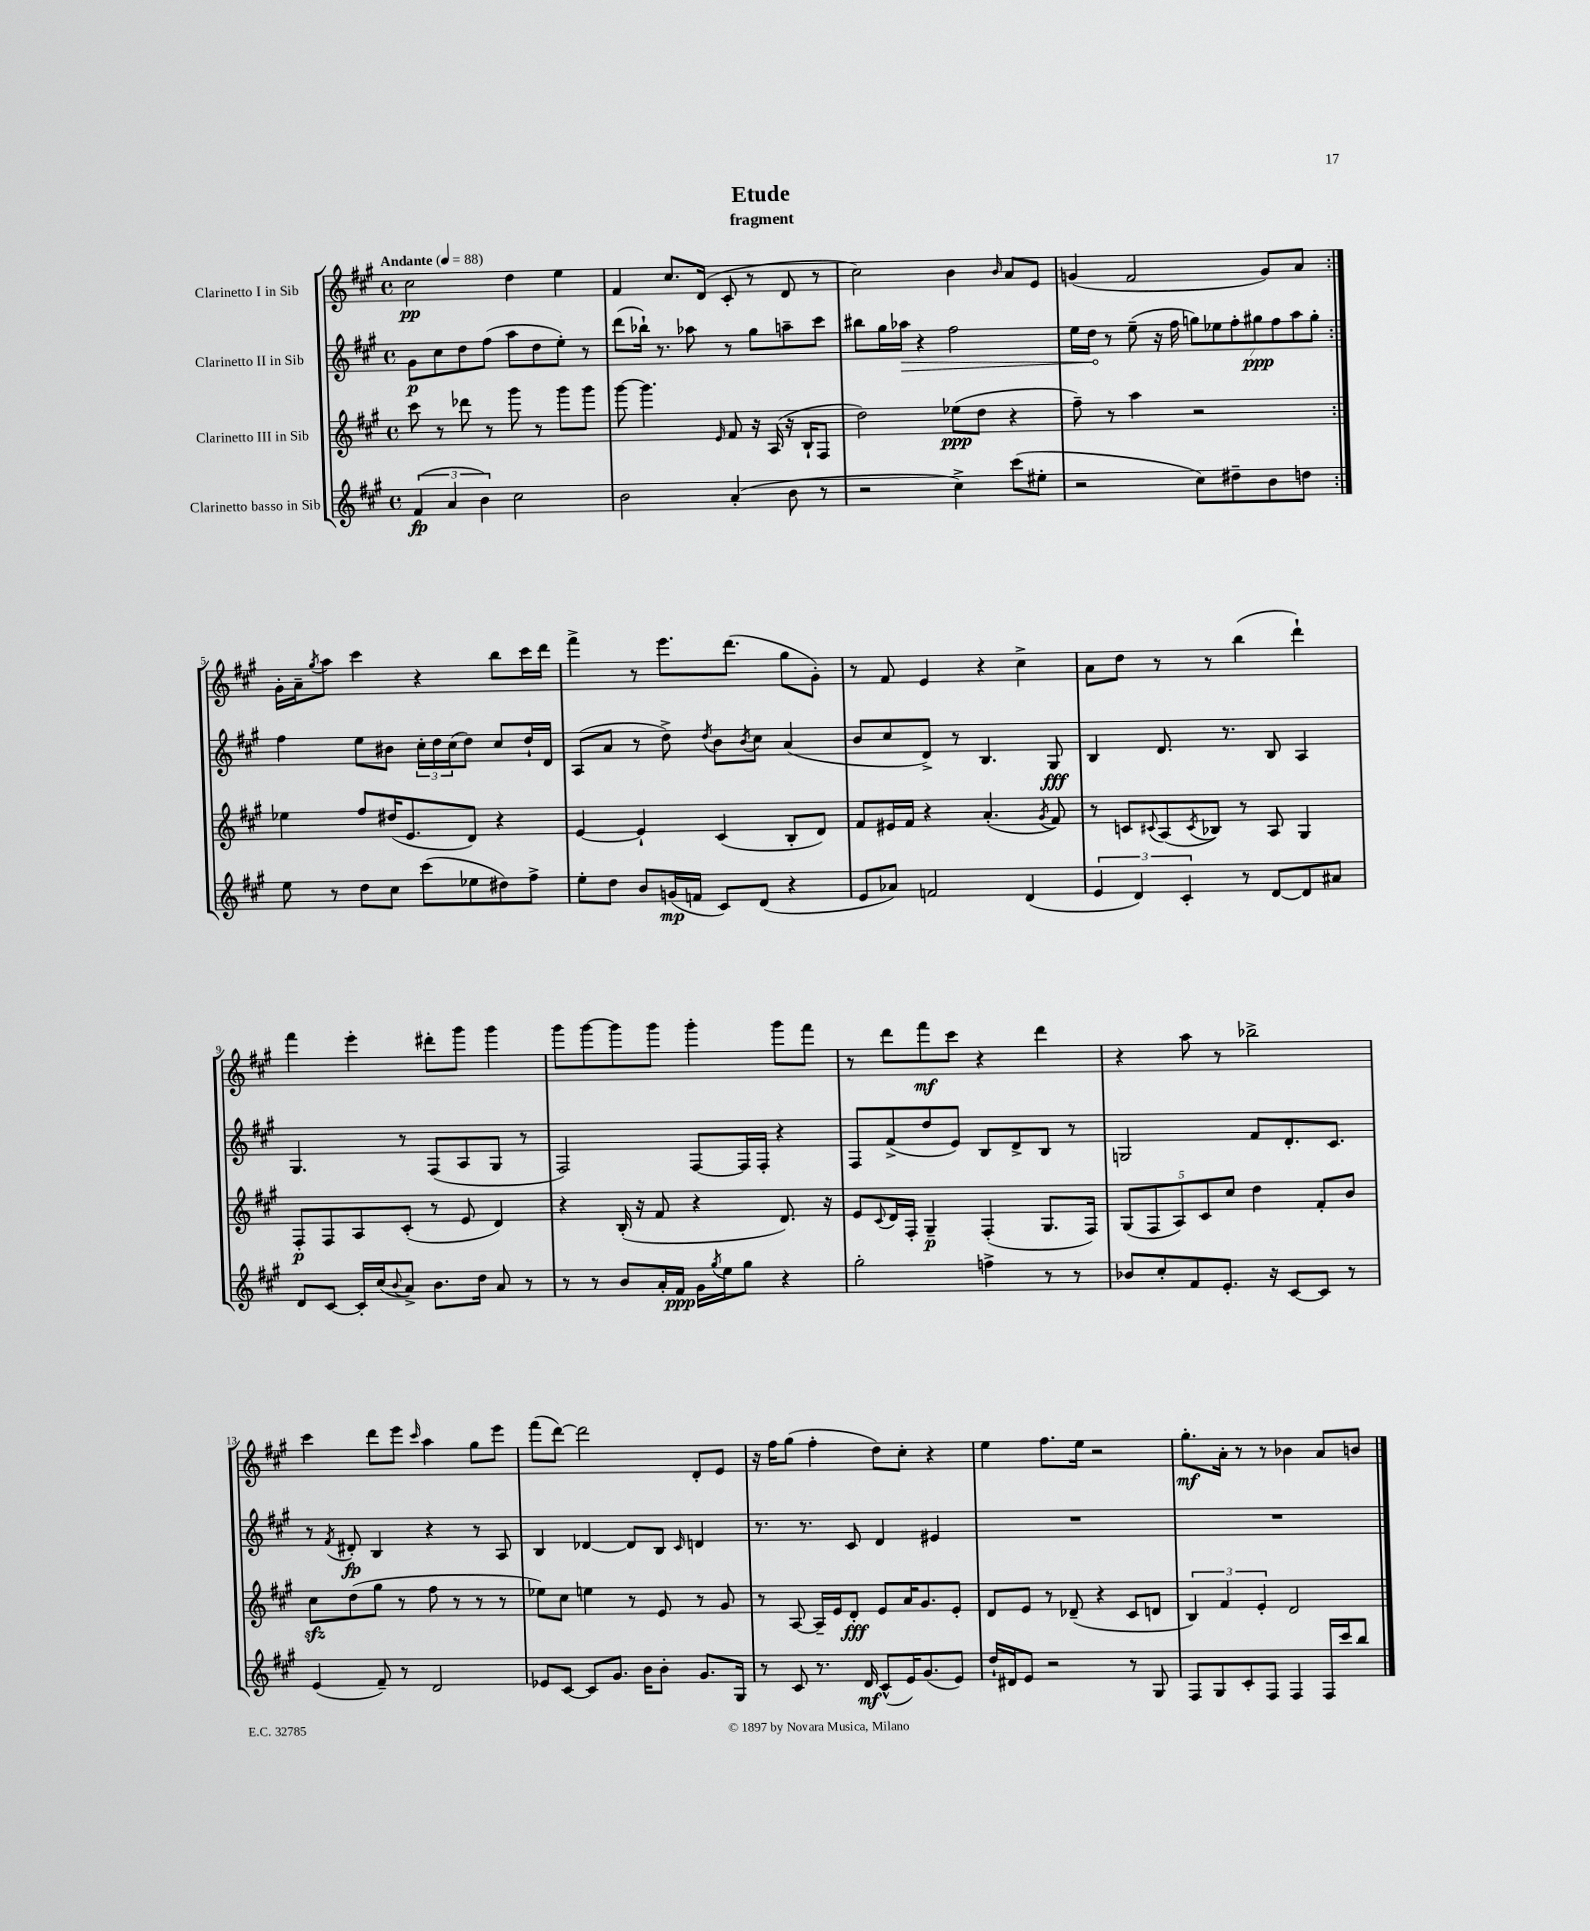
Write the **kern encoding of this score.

**kern	**dynam	**kern	**dynam	**kern	**dynam	**kern	**dynam
*part4	*part4	*part3	*part3	*part2	*part2	*part1	*part1
*staff4	*staff4	*staff3	*staff3	*staff2	*staff2	*staff1	*staff1
*I"Clarinetto basso in Sib	*	*I"Clarinetto III in Sib	*	*I"Clarinetto II in Sib	*	*I"Clarinetto I in Sib	*
*clefG2	*	*clefG2	*	*clefG2	*	*clefG2	*
*k[f#c#g#]	*	*k[f#c#g#]	*	*k[f#c#g#]	*	*k[f#c#g#]	*
*M4/4	*	*M4/4	*	*M4/4	*	*M4/4	*
*met(c)	*	*met(c)	*	*met(c)	*	*met(c)	*
*MM88	*	*MM88	*	*MM88	*	*MM88	*
=1	=1	=1	=1	=1	=1	=1	=1
!	!	!	!	!	!	!LO:TX:a:B:t=Andante	!
(6f#/	fp	8ccc#\	.	8g#\L	p	2cc#\	pp
.	.	8r	.	8cc#\	.	.	.
6a/	.	.	.	.	.	.	.
.	.	8ddd-X\	.	8dd\	.	.	.
6b\)	.	.	.	.	.	.	.
.	.	8r	.	(8ff#\J	.	.	.
2cc#\	.	8ggg#\	.	8aa\L	.	4dd\	.
.	.	8r	.	8dd\	.	.	.
.	.	8ggg#\L	.	8ee'\J)	.	4ee\	.
.	.	8ggg#\J	.	8r	.	.	.
=2	=2	=2	=2	=2	=2	=2	=2
2b\	.	[8ggg#\	.	(8ddd\L	.	4f#/	.
.	.	4.ggg#\]	.	16bb-X`\Jk)	.	.	.
.	.	.	.	8.r	.	.	.
.	.	.	.	.	.	8.cc#/L	.
.	.	.	.	8aa-X\	.	.	.
.	.	.	.	.	.	(16d/Jk	.
.	.	16qqe/	.	.	.	.	.
(4a'/	.	8f#/	.	8r	.	8c#'/	.
.	.	16r	.	8gg#\L	.	8r	.
.	.	(16A/	.	.	.	.	.
8b\	.	16r	.	8aan~\	.	8d/	.
.	.	16B`/KL	.	.	.	.	.
8r	.	8F#/J	.	8ccc#\J	.	8r	.
=3	=3	=3	=3	=3	=3	=3	=3
2r	.	2dd\)	.	8bb#X\L	.	2cc#\)	.
.	.	.	.	16gg#\L	.	.	.
!	!	!	!	!	!LO:HP:b	!	!
.	.	.	.	16aa-X\JJ	>	.	.
.	.	.	.	4r	.	.	.
4cc#^\)	.	(8ee-X\L	ppp	2ff#\	.	4b\	.
.	.	8dd\J	.	.	.	.	.
.	.	.	.	.	.	16qqb/	.
(8ccc#\L	.	4r	.	.	.	8a/L	.
8ee#X'\J	.	.	.	.	.	8e/J	.
=4	=4	=4	=4	=4	=4	=4	=4
2r	.	8ff#~\)	.	16ee\LL	.	(4gn/	.
.	.	.	.	16dd\JJ	.	.	.
.	.	8r	.	8r	]	.	.
.	.	4aa\	.	(8ee~\	.	2f#/	.
.	.	.	.	16r	.	.	.
.	.	.	.	16ff#\	.	.	.
8cc#\L)	.	2r	.	14ggn\L)	.	.	.
.	.	.	.	14ee-X\	.	.	.
8dd#X~\	.	.	.	.	.	.	.
.	.	.	.	14ff#'\	.	.	.
.	.	.	.	14gg#X\	ppp	.	.
8b\	.	.	.	.	.	8g/L)	.
.	.	.	.	14ff#\	.	.	.
.	.	.	.	14aa\	.	.	.
8ddn\J	.	.	.	.	.	8a/J	.
.	.	.	.	14gg#'\J	.	.	.
!!LO:LB:g=z
=5:|!	=5:|!	=5:|!	=5:|!	=5:|!	=5:|!	=5:|!	=5:|!
8ee\	.	4ee-X\	.	4ff#\	.	16g#'\LL	.
.	.	.	.	.	.	16a~\J	.
.	.	.	.	.	.	8qgg#/	.
8r	.	.	.	.	.	8aa\J	.
8dd\L	.	8ff#/L	.	8ee\L	.	4ccc#\	.
8cc#\J	.	(16dd#X/K	.	8b#X\J	.	.	.
.	.	8.e/	.	.	.	.	.
(8ccc#\L	.	.	.	24cc#'\LL	.	4r	.
.	.	.	.	24dd\	.	.	.
.	.	.	.	(24cc#\J	.	.	.
8ee-X\	.	8d/J)	.	8dd\J)	.	.	.
8dd#X\)	.	4r	.	8cc#/L	.	8bb\L	.
8ff#^\J	.	.	.	16dd`/L	.	16ccc#\L	.
.	.	.	.	16d/JJ	.	16ddd\JJ	.
=6	=6	=6	=6	=6	=6	=6	=6
8ee'\L	.	[4e/	.	(8A/L	.	4fff#^\	.
8dd\J	.	.	.	8a/J	.	.	.
8b/L	.	4e`/]	.	8r	.	8r	.
(16gn/L	mp	.	.	8dd^\)	.	8.eee\L	.
16fn/JJ	.	.	.	.	.	.	.
.	.	.	.	8qdd/	.	.	.
8c#/L)	.	(4c#/	.	8b\L	.	.	.
.	.	.	.	.	.	(8.ddd\J	.
.	.	.	.	8qb/	.	.	.
(8d/J	.	.	.	8cc#\J	.	.	.
4r	.	8B'/L	.	(4a/	.	8gg#\L	.
.	.	8d/J)	.	.	.	8g#'\J)	.
=7	=7	=7	=7	=7	=7	=7	=7
8e/L	.	8f#/L	.	8b/L	.	8r	.
8a-X/J)	.	16e#X/L	.	8cc#/	.	8f#/	.
.	.	16f#/JJ	.	.	.	.	.
2fn/	.	4r	.	8d^/J)	.	4e/	.
.	.	.	.	8r	.	.	.
.	.	(4.a'/	.	4.B/	.	4r	.
(4d/	.	.	.	.	.	4cc#^\	.
.	.	8qg#/	.	.	.	.	.
.	.	8f#/)	.	8G#/	fff	.	.
=8	=8	=8	=8	=8	=8	=8	=8
6e/	.	8r	.	4B/	.	8a\L	.
.	.	8cn/L	.	.	.	8dd\J	.
6d/)	.	.	.	.	.	.	.
.	.	8qqc#X/	.	.	.	.	.
.	.	(8A/	.	8.d/	.	8r	.
6c#'/	.	.	.	.	.	.	.
.	.	8qc#/	.	.	.	.	.
.	.	8B-X/J)	.	.	.	8r	.
.	.	.	.	8.r	.	.	.
8r	.	8r	.	.	.	(4bb\	.
[8d/L	.	8A/	.	8B/	.	.	.
8d/]	.	4G#/	.	4A/	.	4ddd`\)	.
8a#X/J	.	.	.	.	.	.	.
!!LO:LB:g=z
=9	=9	=9	=9	=9	=9	=9	=9
8d/L	.	8F#'/L	p	4.G#/	.	4fff#\	.
[8c#/J	.	8F#/	.	.	.	.	.
16c#'/LL]	.	8A/	.	.	.	4eee'\	.
(16cc#/J	.	.	.	.	.	.	.
8qqb/	.	.	.	.	.	.	.
8a^/J)	.	(8c#'/J	.	8r	.	.	.
8.b\L	.	8r	.	(8F#/L	.	8ddd#X'\L	.
.	.	8e/	.	8A/	.	8ggg#\J	.
16dd\Jk	.	.	.	.	.	.	.
8a/	.	4d/)	.	8G#/J	.	4ggg#\	.
8r	.	.	.	8r	.	.	.
=10	=10	=10	=10	=10	=10	=10	=10
8r	.	4r	.	2F#/)	.	8ggg#\L	.
8r	.	.	.	.	.	[8ggg#\	.
8b/L	.	(16B'/	.	.	.	8ggg#\]	.
.	.	16r	.	.	.	.	.
16a'/L	.	8f#/	.	.	.	8ggg#\J	.
16f#/JJ	ppp	.	.	.	.	.	.
16g#\LL	.	4r	.	[8F#/L	.	4ggg#'\	.
8qgg#/	.	.	.	.	.	.	.
16ee\J	.	.	.	.	.	.	.
8gg#\J	.	.	.	16F#/L]	.	.	.
.	.	.	.	16F#'/JJ	.	.	.
4r	.	8.d/)	.	4r	.	8ggg#\L	.
.	.	.	.	.	.	8fff#\J	.
.	.	16r	.	.	.	.	.
=11	=11	=11	=11	=11	=11	=11	=11
2gg#'\	.	8e/L	.	8F#/L	.	8r	.
.	.	8qqc#/	.	.	.	.	.
.	.	16d/L	.	(8f#^/	.	8ddd\L	.
.	.	16F#'/JJ	.	.	.	.	.
.	.	4G#~/	p	8dd/	.	8fff#\	mf
.	.	.	.	8e/J)	.	8ccc#\J	.
4ffn^\	.	(4F#'/	.	8B/L	.	4r	.
.	.	.	.	8d^/	.	.	.
8r	.	8.G#/L	.	8B/J	.	4ddd\	.
8r	.	.	.	8r	.	.	.
.	.	16F#/Jk)	.	.	.	.	.
=12	=12	=12	=12	=12	=12	=12	=12
8b-X/L	.	(10G#/L	.	2Gn/	.	4r	.
.	.	10F#/	.	.	.	.	.
8cc#'/	.	.	.	.	.	.	.
.	.	10A/)	.	.	.	.	.
8f#/	.	.	.	.	.	8aa\	.
.	.	10c#/	.	.	.	.	.
8.e'/J	.	.	.	.	.	8r	.
.	.	10cc#/J	.	.	.	.	.
.	.	4dd\	.	8f#/L	.	2bb-X^\	.
16r	.	.	.	.	.	.	.
[8c#/L	.	.	.	8.d'/	.	.	.
8c#/J]	.	8f#'/L	.	.	.	.	.
.	.	.	.	8.c#/J	.	.	.
8r	.	8b/J	.	.	.	.	.
!!LO:LB:g=z
=13	=13	=13	=13	=13	=13	=13	=13
(4e/	.	8cc#zz\L	.	8r	.	4ccc#\	.
.	.	.	.	8qf#/	.	.	.
.	.	(8dd\	.	8d#X'/	fp	.	.
8f#~/)	.	8gg#\J	.	4B/	.	8ddd\L	.
8r	.	8r	.	.	.	8eee\J	.
.	.	.	.	.	.	16qqccc#/	.
2d/	.	8ff#\	.	4r	.	4aa\	.
.	.	8r	.	.	.	.	.
.	.	8r	.	8r	.	8gg#\L	.
.	.	8r	.	8A/	.	8eee\J	.
=14	=14	=14	=14	=14	=14	=14	=14
8e-X/L	.	8ee-X\L)	.	4B/	.	(8fff#\L	.
[8c#/J	.	8cc#\J	.	.	.	[8ddd\J)	.
8c#/L]	.	4een\	.	[4d-X/	.	2ddd\]	.
8.g#/J	.	.	.	.	.	.	.
.	.	8r	.	8d-/L]	.	.	.
16b\KL	.	.	.	.	.	.	.
8b'\J	.	8e/	.	8B/J	.	.	.
.	.	.	.	16qqc#/	.	.	.
8.g#/L	.	8r	.	4dn/	.	8d'/L	.
.	.	8g#/	.	.	.	8e/J	.
16G#/Jk	.	.	.	.	.	.	.
=15	=15	=15	=15	=15	=15	=15	=15
8r	.	8r	.	8.r	.	16r	.
.	.	.	.	.	.	16ff#\KL	.
8c#/	.	[8A/	.	.	.	(8gg#\J	.
.	.	.	.	8.r	.	.	.
8.r	.	16A~/LL]	.	.	.	4ff#'\	.
.	.	16e/J	.	.	.	.	.
.	.	8d'/J	fff	8c#/	.	.	.
16d/	mf	.	.	.	.	.	.
(8c#^^/L	.	8e/L	.	4d/	.	8dd\L)	.
16e/K)	.	16a/K	.	.	.	8cc#'\J	.
(8.g#/	.	8.g#/	.	.	.	.	.
.	.	.	.	4e#X/	.	4r	.
8e/J)	.	8e'/J	.	.	.	.	.
=16	=16	=16	=16	=16	=16	=16	=16
16dd`/LL	.	8d/L	.	1r	.	4ee\	.
16d#X/J	.	.	.	.	.	.	.
8e/J	.	8e/J	.	.	.	.	.
2r	.	8r	.	.	.	8.ff#\L	.
.	.	(8d-X~/	.	.	.	.	.
.	.	.	.	.	.	16ee\Jk	.
.	.	4r	.	.	.	2r	.
8r	.	8c#/L	.	.	.	.	.
8G#/	.	8dn/J	.	.	.	.	.
=17	=17	=17	=17	=17	=17	=17	=17
8F#/L	.	6B/)	.	1r	.	8.gg#'\L	mf
8G#/	.	.	.	.	.	.	.
.	.	6f#/	.	.	.	.	.
.	.	.	.	.	.	16a'\Jk	.
8c#'/	.	.	.	.	.	8r	.
.	.	6e'/	.	.	.	.	.
8F#/J	.	.	.	.	.	8r	.
4F#/	.	2d/	.	.	.	4b-X\	.
16F#/LL	.	.	.	.	.	8a/L	.
16ccc#/J	.	.	.	.	.	.	.
8bb/J	.	.	.	.	.	8bn/J	.
==	==	==	==	==	==	==	==
*-	*-	*-	*-	*-	*-	*-	*-
